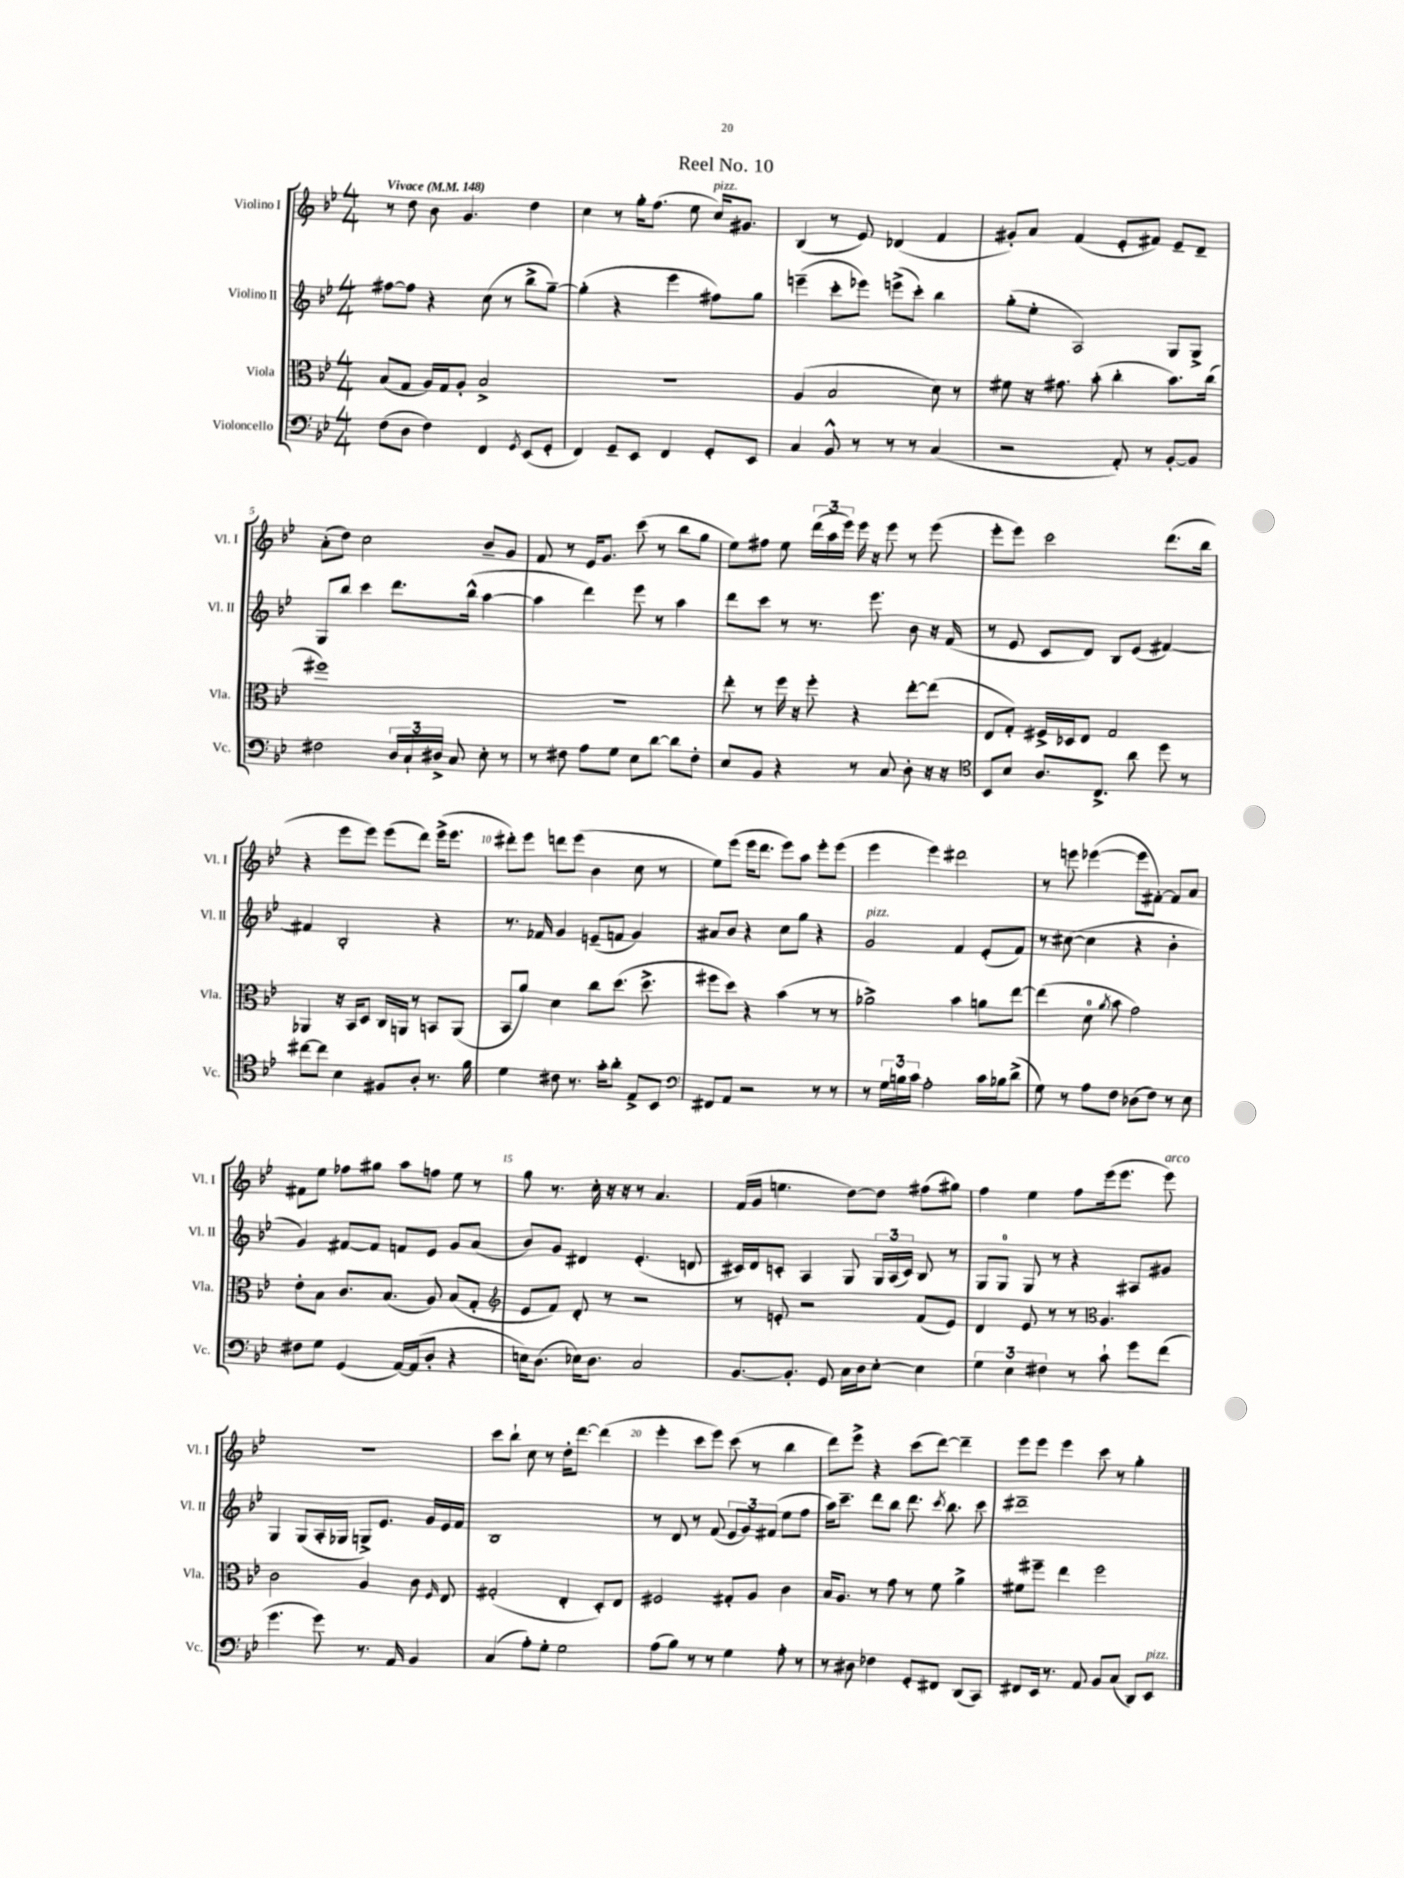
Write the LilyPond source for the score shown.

\header { title = "Reel No. 10" }
<<
\new StaffGroup <<
\new Staff = "s0" \with { instrumentName = "Violino I" shortInstrumentName = "Vl. I" } {
    \clef treble \key bes \major \numericTimeSignature \time 4/4 \tempo "Vivace" 4 = 148
    \autoBeamOff r8 d''8 bes'8 g'4. d''4 |
    c''4 r8 g''16[-. f''8.]( ees''8 c''16[^\markup { \italic "pizz." }) gis'8.] |
    bes4( r8 ees'8) des'4( f'4 |
    gis'8[-.) a'8] f'4( ees'8[-. fis'8]) ees'8[-- d'8]-- |
    a'8[-.( d''8]) c''2 bes'8[-- g'8] |
    f'8 r8 ees'16[ g'8.] c'''8( r8 bes''8[ g''8] |
    ees''8[) fis''8] ees''8 \tuplet 3/2 { d'''16[( a''16 ees'''16]) } ees'''16 r16 ees'''8 r8 ees'''8( |
    ees'''8[-. ees'''8]) c'''2 d'''8.[( bes''16] |
    r4 ees'''8[ ees'''8]) ees'''8[( d'''8]) ees'''16[->( ees'''8.] |
    dis'''8[-.) ees'''8] d'''8[ ees'''8]( bes'4 c''8 r8 |
    ees''8[) ees'''8]( ees'''16[ d'''8.] ees'''8[) a''8] ees'''8[-. ees'''8]( |
    ees'''4 ees'''4) dis'''2 |
    r8 e'''8 ees'''4~( ees'''8[ fis'8]~-.) fis'8[ a'8] |
    fis'8[ ees''8] fes''8[ gis''8] a''8[ f''8] ees''8 r8 |
    g''8 r8. c''16-. r16 r16 r8 a'4. |
    f'16[( g'16] e''4. d''8[~) d''8] fis''8[( gis''8]) |
    f''4 ees''4 f''8[ ees'''16( ees'''8.] ees'''8^\markup { \italic "arco" }) |
    R1 |
    c'''8[ bes''8]-! c''8 r8 d''16[-. d'''8.]~ d'''4( |
    ees'''4-. c'''8[ ees'''8]) c'''8( r8 bes''4 |
    d'''8[) ees'''8]-> r4 c'''8[( d'''8]~) d'''4-- |
    ees'''8[ ees'''8] ees'''4 c'''8 r8 g''4-. \bar "|." |
}
\new Staff = "s1" \with { instrumentName = "Violino II" shortInstrumentName = "Vl. II" } {
    \clef treble \key bes \major \numericTimeSignature \time 4/4
    \autoBeamOff fis''8[~ fis''8] r4 c''8( r8 bes''8[-> g''8]~--) |
    g''4-.( r4 ees'''4 fis''8[) g''8] |
    e'''4--( c'''8[-. ees'''8]) e'''8[->( c'''8]-.) bes''4 |
    g''8[-.( ees''8]-. a2) g8[ g8]-> |
    g8[ bes''8] c'''4 d'''8.[ bes''16]-^( a''4~ |
    a''4 d'''4) ees'''8 r8 a''4 |
    d'''8[ c'''8] r8 r8. ees'''8. bes'8 r16 f'16( |
    r8 ees'8 c'8[ d'8]) bes8[ ees'8]( fis'4~) |
    fis'4 bes2-. r4 |
    r8. fes'16 g'4 e'8[--( f'8] g'4) |
    ais'8[ bes'8] r4 c''8[ g''8] r4 |
    g'2^\markup { \italic "pizz." } f'4 ees'8[-.( f'8]) |
    r8 cis''8~( cis''4 r4 bes'4-. |
    g'4) fis'8[~ fis'8] f'8[ ees'8] g'8[ a'8]( |
    bes'8[) g'8] dis'4 ees'4.-.( d'8 |
    cis'16[) d'16 c'8]-. a4 g8 \tuplet 3/2 { g16[ a16( c'16]) } bes8 r8 |
    g8[ g8]-0 g8 r8 r4 ais8[ gis'8] |
    g4 g8[( a16-. ges16] g8[->) ees'8.] g'16[ ees'16 f'16] |
    bes1 |
    r8 d'8 r8 f'8( \tuplet 3/2 { ees'8[ g'8) fis'8]( } ees''8[ f''8] |
    a''16[) c'''8.]-- d'''8[ bes''8] d'''8. \acciaccatura { c'''8 } bes''8. c'''8 |
    dis'''1-- \bar "|." |
}
\new Staff = "s2" \with { instrumentName = "Viola" shortInstrumentName = "Vla." } {
    \clef alto \key bes \major \numericTimeSignature \time 4/4
    \autoBeamOff bes8[( g8] a16[) g16 a8]-. bes2-> |
    R1 |
    a4( bes2 d'8) r8 |
    fis'8 r16 gis'8. bes'8-.( c''4-. bes'8.[) c''16]( |
    fis''1) |
    r1 |
    ees''8-. r8 f''16 r16 f''8-. r4 ees''8[~-. ees''8]( |
    ees8[ g8]-.) fis16[-> des16 ees8] g2 |
    aes,4 r16 bes,16[ d8] c16[ a,16] r8 b,8[ a,8]( |
    bes,8[ a'8]) d'4 c''8[ d''8.]( d''8.-> |
    fis''8[ d''8]) r4 bes'4( r8 r8 |
    aes'2->) bes'4 a'8[ ees''8]~ |
    ees''4( d'8-0 \acciaccatura { a'8 } bes'8 g'2) |
    ees'8[-. bes8] c'8.[ bes8.]( a8) bes8[( g8]-. |
    \clef treble ees'8[ f'8]) d'8-. r8 r2 |
    r8 e'8-. r2 f'8[( e'8]) |
    d'4 ees'8 r8 r8 \clef alto a4. |
    c'2 a4 c'8 \grace { f16 } ees8 |
    gis2-.( ees4-. d8[-.) ees8] |
    fis2 gis8[-. a8] c'4 |
    bes16[ a8.] r8 g'8 r8 f'8 a'4-> |
    fis'8[ fis''8]-- ees''4 fis''2 \bar "|." |
}
\new Staff = "s3" \with { instrumentName = "Violoncello" shortInstrumentName = "Vc." } {
    \clef bass \key bes \major \numericTimeSignature \time 4/4
    \autoBeamOff f8[( d8] f4) f,4 \acciaccatura { g,8 } ees,8[( g,8]-. |
    f,4) g,8[-- ees,8] f,4 g,8[-. ees,8] |
    c4 bes,8-^ r8 r8 r8 c4( |
    r2 a,8-.) r8 bes,8[~-. bes,8] |
    fis2 \tuplet 3/2 { d16[ c16-! dis16]-> } c8 ees8-. r8 |
    r8 fis8 a8[ g8] ees8[ d'8]~ d'8[ fis8]-. |
    ees8[ bes,8] r4 r8 c8 d8-. r16 r16 |
    \clef tenor bes,8[ bes8] a8.[ c8.]-> a'8 d''8 r8 |
    cis''8[~ cis''8] bes4 fis8[ a8]-. r8. f'16 |
    d'4 cis'8 r8. g'16[-. a'8]-. ees8[-> bes,8] |
    \clef bass fis,8[ a,8] r2 r8 r8 |
    r8 \tuplet 3/2 { g16[ b16 c'16] } a2-. c'16[ bes16 d'8]->( |
    g8) r8 a8[ f8] des8[( f8]) r8 ees8 |
    fis8[ g8] g,4( a,16[~) a,16( d8]-. r4 |
    e16[) d8.]( ees16[) d8.] c2 |
    bes,8.[~ bes,8.]-. g,8 c16[ d16 ees8]~-. ees4 |
    \tuplet 3/2 { g4 ees4 fis4 } r8 c'8-! g'8[ f'8]( |
    g'4. g'8) r8. a,16 bes,4 |
    c4( a8[-.) g8]-. g2 |
    a8[( bes8]) r8 r8 g4 a8-. r8 |
    r8 dis8 fes4 g,8[-. fis,8] d,8[( c,8]) |
    fis,8[ ees,16] r8. a,8 bes,8[ c8]( d,8[) ees,8]^\markup { \italic "pizz." } \bar "|." |
}
>>
>>
\layout { \context { \Score \override BarNumber.break-visibility = ##(#f #t #t) barNumberVisibility = #(every-nth-bar-number-visible 5) } }
